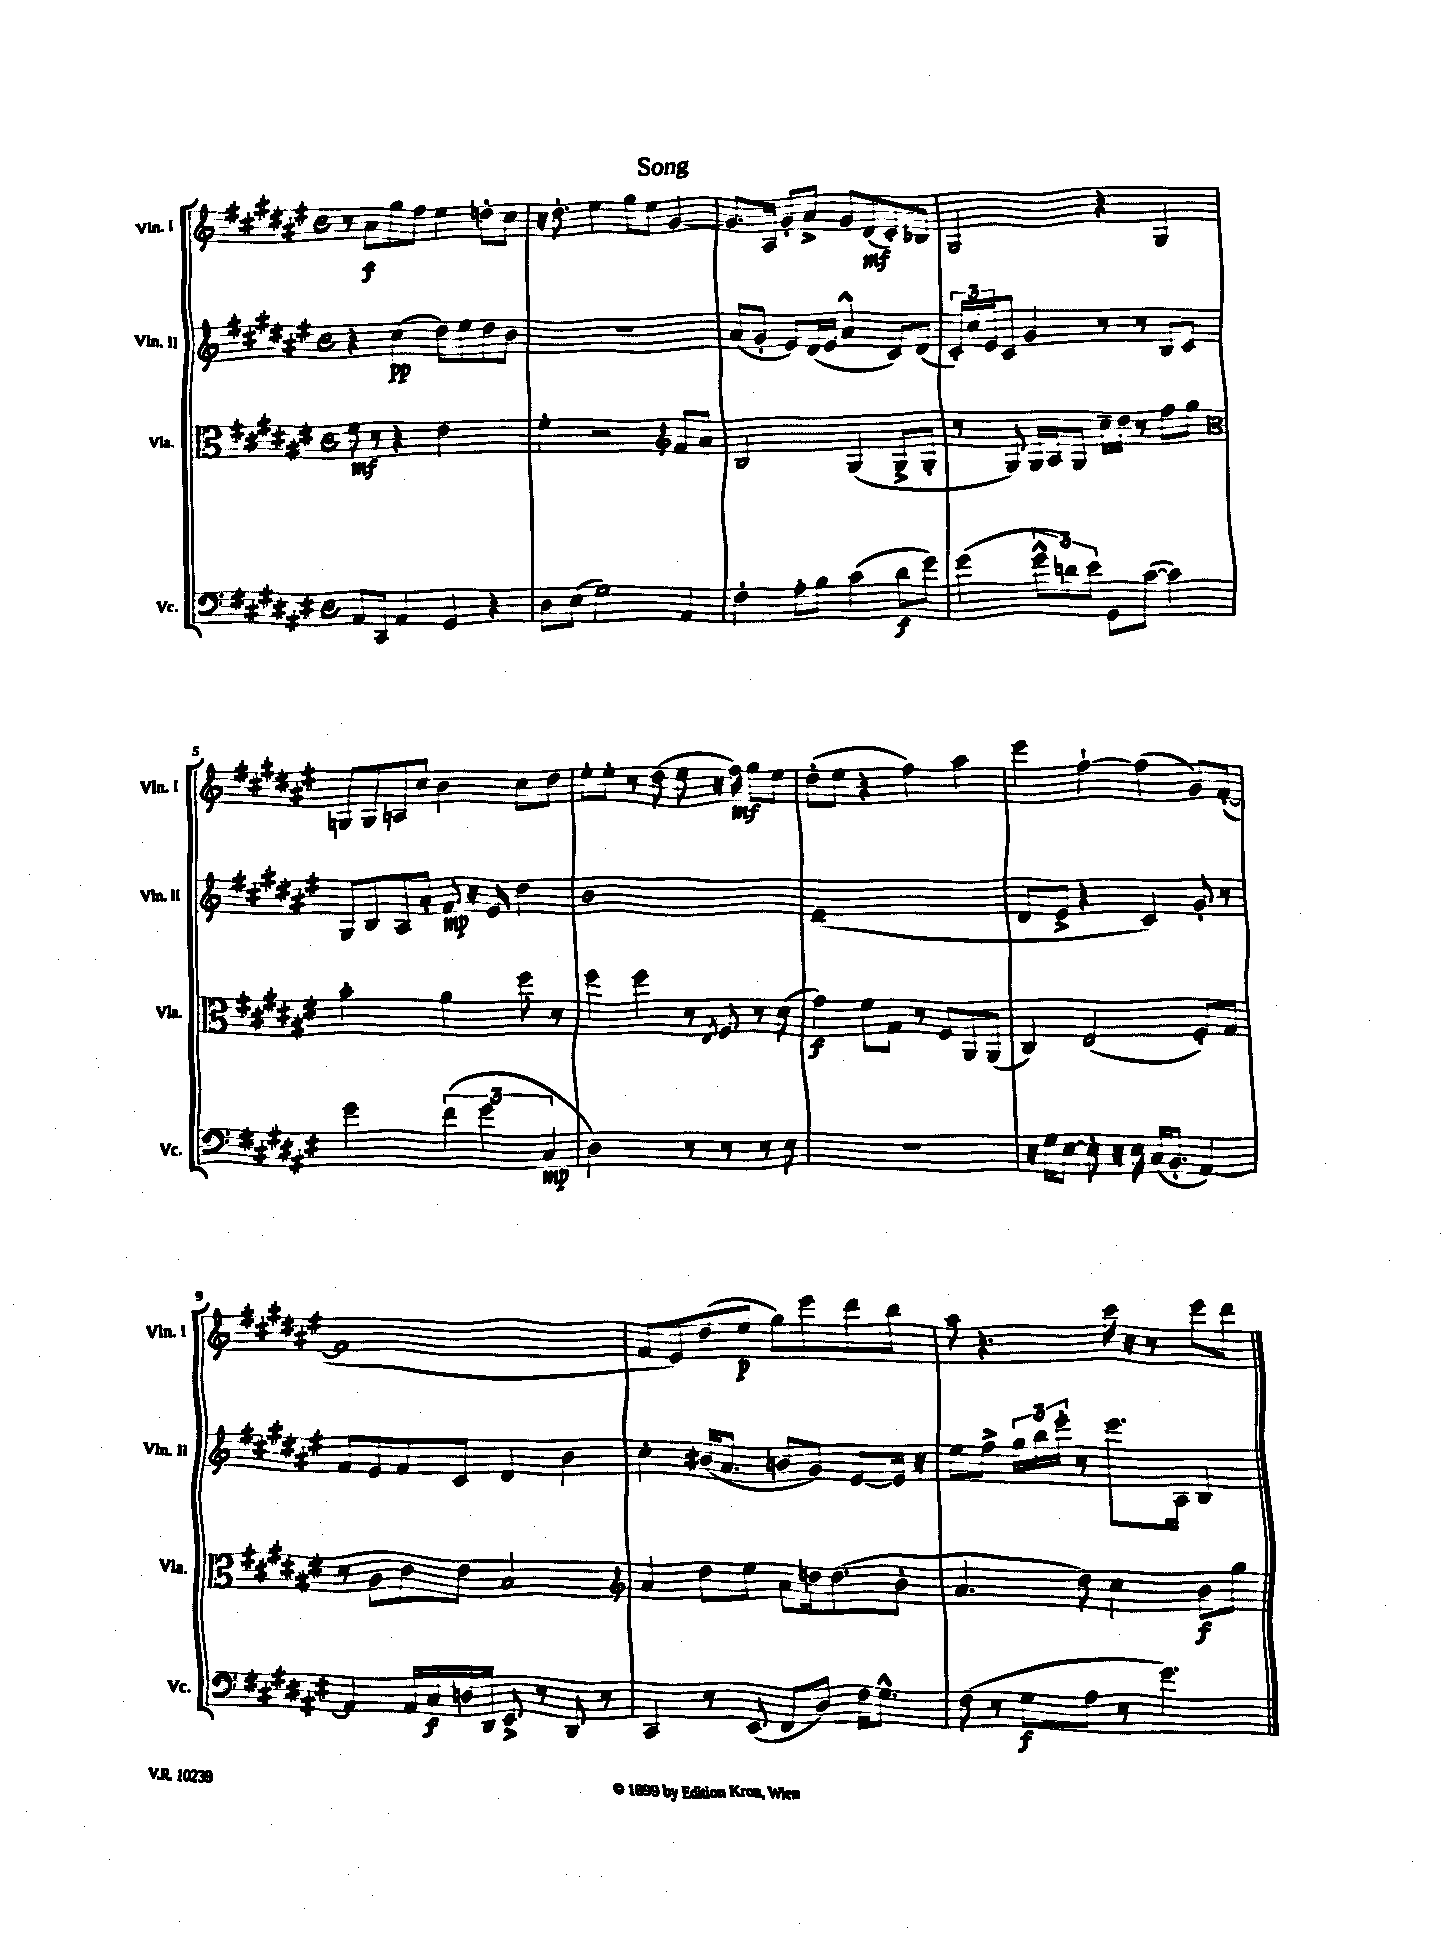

**kern	**dynam	**kern	**dynam	**kern	**dynam	**kern	**dynam
*part4	*part4	*part3	*part3	*part2	*part2	*part1	*part1
*staff4	*staff4	*staff3	*staff3	*staff2	*staff2	*staff1	*staff1
*I"Vc.	*	*I"Vla.	*	*I"Vln. II	*	*I"Vln. I	*
*I'Vc.	*	*I'Vla.	*	*I'Vln. II	*	*I'Vln. I	*
*clefF4	*	*clefC3	*	*clefG2	*	*clefG2	*
*k[f#c#g#d#a#e#]	*	*k[f#c#g#d#a#e#]	*	*k[f#c#g#d#a#e#]	*	*k[f#c#g#d#a#e#]	*
*M4/4	*	*M4/4	*	*M4/4	*	*M4/4	*
*met(c)	*	*met(c)	*	*met(c)	*	*met(c)	*
=1	=1	=1	=1	=1	=1	=1	=1
8AA#/L	.	8f#\	mf	4r	.	8r	.
8CC#/J	.	8r	.	.	.	8a#\L	f
4AA#/	.	4r	.	(4cc#\	pp	8gg#\	.
.	.	.	.	.	.	8ff#\J	.
4GG#/	.	2e#\	.	8dd#\L)	.	4ee#\	.
.	.	.	.	8ee#\	.	.	.
4r	.	.	.	8dd#\	.	8ddn'\L	.
.	.	.	.	8b\J	.	8cc#\J	.
=2	=2	=2	=2	=2	=2	=2	=2
8D#\L	.	4f#'\	.	1r	.	16r	.
.	.	.	.	.	.	8.dd#'\	.
(8E#\J	.	.	.	.	.	.	.
2G#\)	.	2r	.	.	.	4ee#\	.
.	.	.	.	.	.	8gg#\L	.
.	.	.	.	.	.	8ee#\J	.
*	*	*clefG2	*	*	*	*	*
4AA#/	.	8f#/L	.	.	.	[4g#/	.
.	.	8a#/J	.	.	.	.	.
=3	=3	=3	=3	=3	=3	=3	=3
4F#'\	.	2B/	.	(8a#/L	.	8.g#/L]	.
.	.	.	.	8g#'/J	.	.	.
.	.	.	.	.	.	16A#/Jk	.
8A#'\L	.	.	.	8e#/L)	.	8g#'/L	.
8B\J	.	.	.	(16d#/L	.	8a#^/J	.
.	.	.	.	16e#/JJ	.	.	.
(4c#\	.	(4G#/	.	4a#^^/	.	8g#/L	.
.	.	.	.	.	.	(8d#/	mf
8d#\L	f	8G#^/L	.	8c#/L)	.	8c#'/)	.
8g#\J)	.	8G#'/J	.	(8d#/J	.	8B-X/J	.
=4	=4	=4	=4	=4	=4	=4	=4
(4g#\	.	8r	.	24c#'/LL)	.	2G#/	.
.	.	.	.	24cc#/	.	.	.
.	.	.	.	24e#/J	.	.	.
.	.	8G#/)	.	8c#/J	.	.	.
12g#^^\L	.	16G#/LL	.	4g#/	.	.	.
.	.	16A#/J	.	.	.	.	.
12dn\)	.	.	.	.	.	.	.
.	.	8G#/J	.	.	.	.	.
12e#\J	.	.	.	.	.	.	.
8GG#\L	.	16cc#~\LL	.	8r	.	4r	.
.	.	16dd#\JJ	.	.	.	.	.
([8c#\J	.	8r	.	8r	.	.	.
4c#\])	.	8ff#\L	.	8B/L	.	4G#/	.
.	.	8gg#\J	.	8c#/J	.	.	.
!!LO:LB:g=z
=5	=5	=5	=5	=5	=5	=5	=5
*	*	*clefC3	*	*	*	*	*
2g#\	.	2b'\	.	8G#/L	.	8Gn/L	.
.	.	.	.	8B/	.	8G/	.
.	.	.	.	8A#/	.	8An/	.
.	.	.	.	8a#'/J	.	8cc#/J	.
(6f#\	.	4a#\	.	8f#/	mp	4b\	.
.	.	.	.	16r	.	.	.
6g#\	.	.	.	.	.	.	.
.	.	.	.	16e#/	.	.	.
.	.	8ff#\	.	4dd#\	.	8cc#\L	.
6C#/	mp	.	.	.	.	.	.
.	.	8r	.	.	.	8dd#\J	.
=6	=6	=6	=6	=6	=6	=6	=6
2D#\)	.	4ff#\	.	1b	.	8ee#'\L	.
.	.	.	.	.	.	8ee#'\J	.
.	.	4ff#\	.	.	.	8r	.
.	.	.	.	.	.	(8dd#\	.
8r	.	8r	.	.	.	8ee#\	.
.	.	8qE#/	.	.	.	.	.
8r	.	8F#/	.	.	.	16r	.
.	.	.	.	.	.	16ff#\)	mf
8r	.	8r	.	.	.	8gg#\L	.
8E#\	.	(8d#\	.	.	.	8ee#\J	.
=7	=7	=7	=7	=7	=7	=7	=7
1r	.	4g#\)	f	(1e#~	.	(8dd#'\L	.
.	.	.	.	.	.	8ee#\J	.
.	.	8f#\L	.	.	.	4r	.
.	.	8G#\J	.	.	.	.	.
.	.	8r	.	.	.	4ff#\)	.
.	.	8F#/L	.	.	.	.	.
.	.	8AA#/	.	.	.	4aa#\	.
.	.	(8AA#/J	.	.	.	.	.
=8	=8	=8	=8	=8	=8	=8	=8
16r	.	4C#/)	.	8d#/L	.	4eee#\	.
16G#\KL	.	.	.	.	.	.	.
[8E#\J	.	.	.	8e#^/J	.	.	.
8E#'\]	.	(2E#/	.	4r	.	[4ff#`\	.
16r	.	.	.	.	.	.	.
16E#\	.	.	.	.	.	.	.
(16C#/KL	.	.	.	4c#/)	.	(4ff#\]	.
8.BB'/J	.	.	.	.	.	.	.
[4AA#/)	.	8F#'/L)	.	8g#'/	.	8g#/L)	.
.	.	8G#/J	.	8r	.	([8f#'/J	.
!!LO:LB:g=z
=9	=9	=9	=9	=9	=9	=9	=9
4AA#/]	.	8r	.	8f#/L	.	1f#]	.
.	.	8A#\L	.	8e#/	.	.	.
16AA#/LL	.	8c#\	.	8f#/	.	.	.
16C#/	f	.	.	.	.	.	.
16Dn/	.	8e#\J	.	8c#/J	.	.	.
16DD#/JJ	.	.	.	.	.	.	.
8EE#^/	.	2B/	.	4d#/	.	.	.
8r	.	.	.	.	.	.	.
8DD#/	.	.	.	4b\	.	.	.
8r	.	.	.	.	.	.	.
=10	=10	=10	=10	=10	=10	=10	=10
*	*	*clefG2	*	*	*	*	*
4CC#/	.	4a#/	.	4cc#'\	.	8f#/L	.
.	.	.	.	.	.	8e#/)	.
8r	.	8dd#\L	.	(16b#X/KL	.	(8dd#/	.
.	.	.	.	8.a#/J	.	.	.
(8EE#/	.	8ee#\J	.	.	.	8ee#/J	p
8FF#/L	.	8a#\L	.	8bn/L	.	8gg#\L)	.
8D#/J)	.	16ddn\k	.	8g#/J)	.	8eee#\	.
.	.	(8.dd\	.	.	.	.	.
16F#\KL	.	.	.	[8e#/L	.	8ddd#\	.
8.G#^^\J	.	.	.	.	.	.	.
.	.	8b'\J	.	16e#/Jk]	.	8bb\J	.
.	.	.	.	16r	.	.	.
=11	=11	=11	=11	=11	=11	=11	=11
(8F#\	.	4.a#/	.	8ee#\L	.	8aa#\	.
8r	.	.	.	8ff#^\J	.	4.r	.
8G#\L	f	.	.	24gg#\LL	.	.	.
.	.	.	.	24bb\	.	.	.
.	.	.	.	24eee#'\JJ	.	.	.
8A#\J	.	8dd#\)	.	8r	.	.	.
8r	.	4cc#\	.	8.eee#\L	.	16ccc#\	.
.	.	.	.	.	.	16r	.
4.g#\)	.	.	.	.	.	8r	.
.	.	.	.	16A#\Jk	.	.	.
.	.	8b\L	f	4B/	.	8eee#\L	.
.	.	8gg#\J	.	.	.	8ddd#\J	.
==	==	==	==	==	==	==	==
*-	*-	*-	*-	*-	*-	*-	*-
